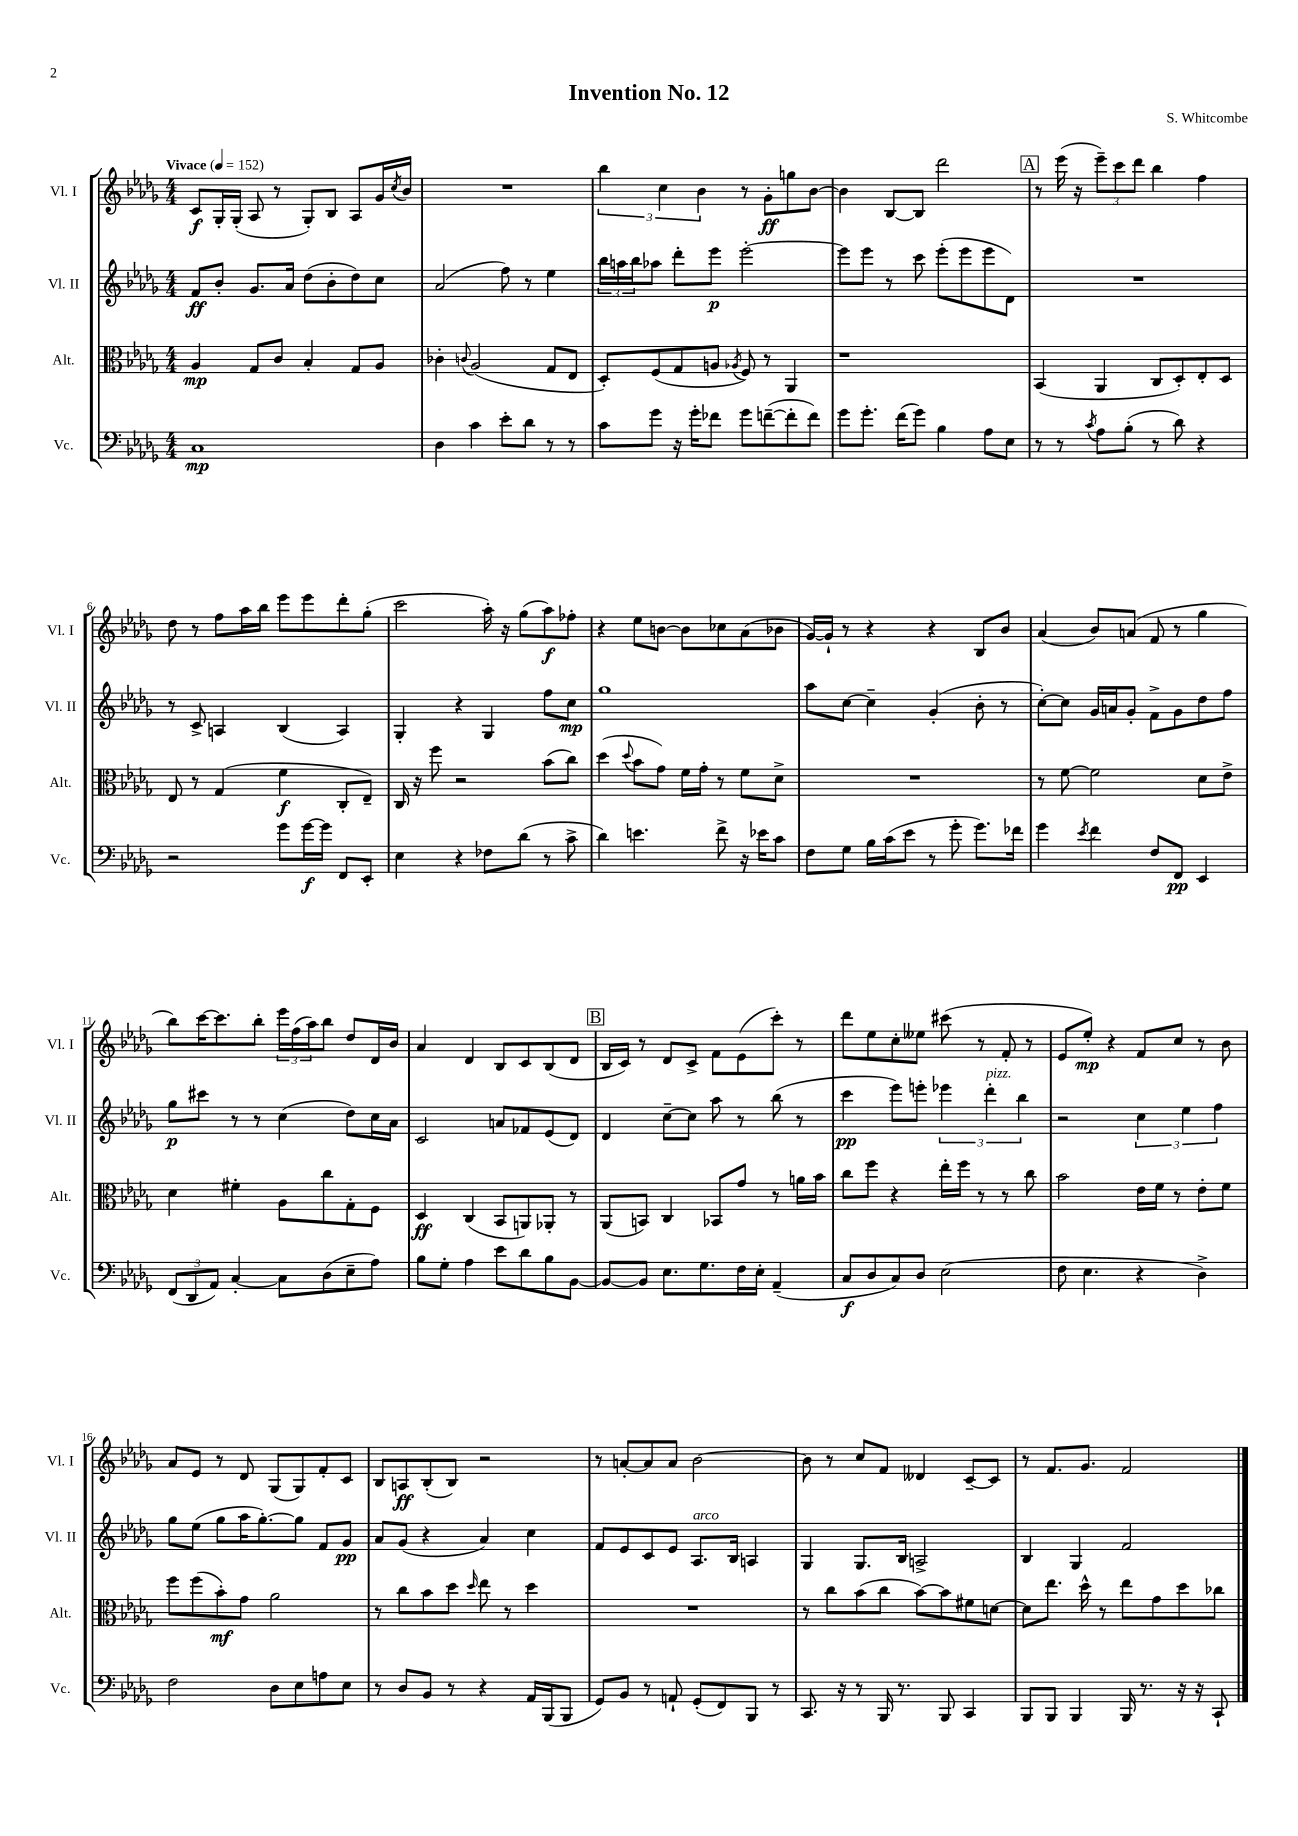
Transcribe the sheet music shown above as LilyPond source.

\header { title = "Invention No. 12" composer = "S. Whitcombe" }
<<
\new StaffGroup <<
\new Staff = "s0" \with { instrumentName = "Vl. I" shortInstrumentName = "Vl. I" } {
    \clef treble \key des \major \numericTimeSignature \time 4/4 \tempo "Vivace" 4 = 152
    c'8\f ges16-. ges16-.( aes8 r8 ges8-.) bes8 aes8 ges'16 \acciaccatura { c''8 } bes'16 |
    R1 |
    \tuplet 3/2 { bes''4 c''4 bes'4 } r8 ges'8-.\ff g''8 bes'8~ |
    bes'4 bes8~ bes8 des'''2 |
    \mark \markup { \box "A" } r8 ees'''16( r16 \tuplet 3/2 { ees'''8--) c'''8 des'''8 } bes''4 f''4 |
    des''8 r8 f''8 aes''16 bes''16 ees'''8 ees'''8 des'''8-. ges''8-.( |
    c'''2 aes''16-.) r16 ges''8( aes''8\f) fes''8-. |
    r4 ees''8 b'8~ b'8 ces''8 aes'8( bes'8 |
    ges'16~) ges'16-! r8 r4 r4 bes8 bes'8 |
    aes'4( bes'8) a'8( f'8 r8 ges''4 |
    bes''8) c'''16~ c'''8. bes''8-. \tuplet 3/2 { ees'''16 f''16( aes''16) } bes''8 des''8 des'16 bes'16 |
    aes'4 des'4 bes8 c'8 bes8( des'8 |
    \mark \markup { \box "B" } bes16 c'16) r8 des'8 c'8-> f'8 ees'8( c'''8-.) r8 |
    des'''8 ees''8 c''8-. eeses''8 cis'''8( r8 f'8-. r8 |
    ees'8 ees''8-.\mp) r4 f'8 c''8 r8 bes'8 |
    aes'8 ees'8 r8 des'8 ges8( ges8) f'8-. c'8 |
    bes8 a8\ff bes8-.( bes8) r2 |
    r8 a'8~-. a'8 a'8 bes'2~ |
    bes'8 r8 c''8 f'8 deses'4 c'8~-- c'8 |
    r8 f'8. ges'8. f'2 \bar "|." |
}
\new Staff = "s1" \with { instrumentName = "Vl. II" shortInstrumentName = "Vl. II" } {
    \clef treble \key des \major \numericTimeSignature \time 4/4
    f'8\ff bes'8-. ges'8. aes'16 des''8( bes'8-. des''8) c''8 |
    aes'2( f''8) r8 ees''4 |
    \tuplet 3/2 { bes''16 a''16 bes''16 } aes''8 des'''8-. ees'''8\p ees'''2~-. |
    ees'''8 ees'''8 r8 c'''8 ees'''8-.( ees'''8 ees'''8 des'8) |
    \mark \markup { \box "A" } R1 |
    r8 c'8-> a4 bes4( a4) |
    ges4-. r4 ges4 f''8 c''8\mp |
    ges''1 |
    aes''8 c''8~ c''4-- ges'4-.( bes'8-. r8 |
    c''8~-.) c''8 ges'16 a'16 ges'8-. f'8-> ges'8 des''8 f''8 |
    ges''8\p cis'''8 r8 r8 c''4( des''8) c''16 aes'16 |
    c'2 a'8 fes'8 ees'8( des'8) |
    \mark \markup { \box "B" } des'4 c''8~-- c''8 aes''8 r8 bes''8( r8 |
    c'''4\pp ees'''8) e'''8-. \tuplet 3/2 { ees'''4 des'''4-.^\markup { \italic "pizz." } bes''4 } |
    r2 \tuplet 3/2 { c''4 ees''4 f''4 } |
    ges''8 ees''8( ges''8 aes''16 ges''8.~-.) ges''8 f'8 ges'8\pp |
    aes'8 ges'8( r4 aes'4) c''4 |
    f'8 ees'8 c'8 ees'8 aes8.^\markup { \italic "arco" } bes16 a4 |
    ges4 ges8. bes16 a2-> |
    bes4 ges4 f'2 \bar "|." |
}
\new Staff = "s2" \with { instrumentName = "Alt." shortInstrumentName = "Alt." } {
    \clef alto \key des \major \numericTimeSignature \time 4/4
    aes4\mp ges8 c'8 bes4-. ges8 aes8 |
    ces'4-. \appoggiatura { c'8 } aes2( ges8 ees8 |
    des8-.) f8( ges8 a8 \acciaccatura { aes8 } f8) r8 aes,4 |
    r1 |
    \mark \markup { \box "A" } bes,4( aes,4 c8 des8-.) ees8-. des8 |
    ees8 r8 ges4( f'4\f c8-. ees8--) |
    c16 r16 f''8 r2 bes'8( c''8) |
    des''4( \appoggiatura { des''8 } bes'8 ges'8) f'16 ges'16-. r8 f'8 des'8-> |
    R1 |
    r8 f'8~ f'2 des'8 ees'8-> |
    des'4 fis'4-. aes8 c''8 ges8-. f8 |
    des4\ff c4( bes,8 a,8) aes,8-. r8 |
    \mark \markup { \box "B" } aes,8( b,8) c4 bes,8 ges'8 r8 a'16 bes'16 |
    c''8 f''8 r4 ees''16-. f''16 r8 r8 c''8 |
    bes'2 ees'16 f'16 r8 ees'8-. f'8 |
    f''8 f''8( bes'8-.\mf) ges'8 aes'2 |
    r8 c''8 bes'8 des''8 \grace { des''16 } ees''8 r8 des''4 |
    R1 |
    r8 c''8 bes'8( c''8 bes'8~) bes'8 fis'8 d'8~ |
    d'8 ees''8. des''16-^ r8 ees''8 ges'8 des''8 ces''8 \bar "|." |
}
\new Staff = "s3" \with { instrumentName = "Vc." shortInstrumentName = "Vc." } {
    \clef bass \key des \major \numericTimeSignature \time 4/4
    c1\mp |
    des4 c'4 ees'8-. des'8 r8 r8 |
    c'8 ges'8 r16 ges'16-. fes'8 ges'8 f'8~--( f'8-. f'8) |
    ges'8 ges'8.-. f'16( ges'8) bes4 aes8 ees8 |
    \mark \markup { \box "A" } r8 r8 \acciaccatura { c'8 } aes8 bes8-.( r8 des'8) r4 |
    r2 ges'8 ges'16~\f ges'16 f,8 ees,8-. |
    ees4 r4 fes8 des'8( r8 c'8-> |
    des'4) e'4. f'8-> r16 ees'16 c'8 |
    f8 ges8 bes16 c'16( ees'8 r8 ges'8-. ges'8.) fes'16 |
    ges'4 \acciaccatura { ees'8 } f'4 f8 f,8\pp ees,4 |
    \tuplet 3/2 { f,8( des,8 aes,8) } c4~-. c8 des8( ees8-- aes8) |
    bes8 ges8-. aes4 ees'8 des'8 bes8 bes,8~ |
    \mark \markup { \box "B" } bes,8~ bes,8 ees8. ges8. f16 ees16-. aes,4--( |
    c8\f des8 c8) des8 ees2( |
    f8 ees4. r4 des4->) |
    f2 des8 ees8 a8 ees8 |
    r8 des8 bes,8 r8 r4 aes,16 bes,,16( bes,,8 |
    ges,8) bes,8 r8 a,8-! ges,8-.( f,8) bes,,8 r8 |
    c,8. r16 r8 bes,,16 r8. bes,,8 c,4 |
    bes,,8 bes,,8 bes,,4 bes,,16 r8. r16 r16 c,8-! \bar "|." |
}
>>
>>
